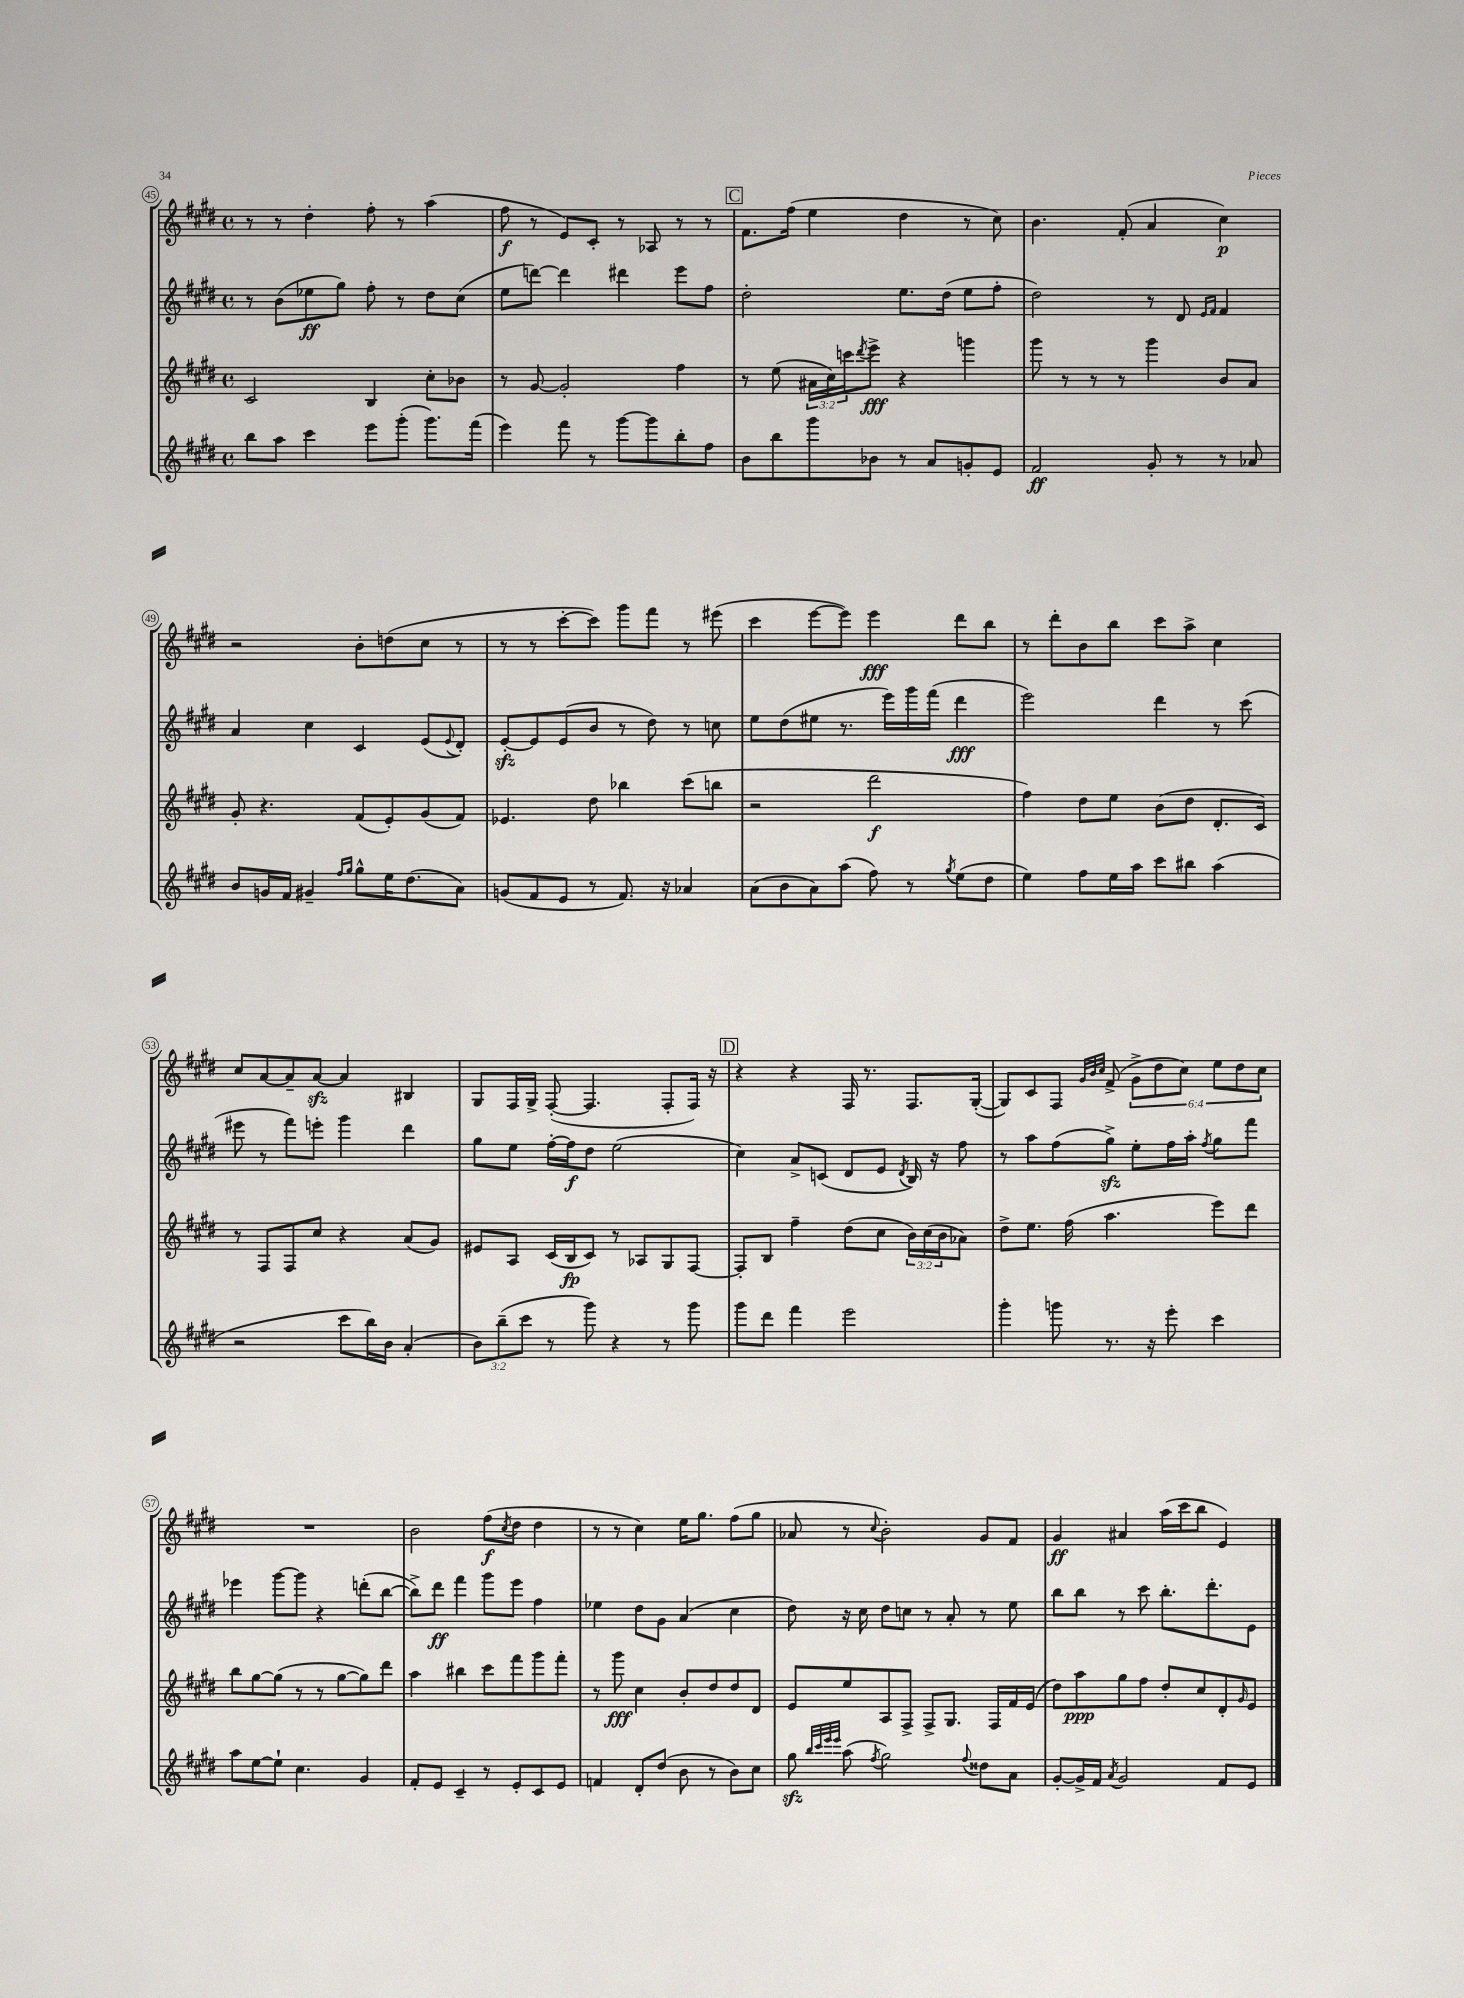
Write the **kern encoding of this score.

**kern	**dynam	**kern	**dynam	**kern	**dynam	**kern	**dynam
*part4	*part4	*part3	*part3	*part2	*part2	*part1	*part1
*staff4	*staff4	*staff3	*staff3	*staff2	*staff2	*staff1	*staff1
*clefG2	*	*clefG2	*	*clefG2	*	*clefG2	*
*k[f#c#g#d#]	*	*k[f#c#g#d#]	*	*k[f#c#g#d#]	*	*k[f#c#g#d#]	*
*M4/4	*	*M4/4	*	*M4/4	*	*M4/4	*
*met(c)	*	*met(c)	*	*met(c)	*	*met(c)	*
=45	=45	=45	=45	=45	=45	=45	=45
8bb\L	.	2c#/	.	8r	.	8r	.
8aa\J	.	.	.	(8b\L	.	8r	.
4ccc#\	.	.	.	8ee-X\	ff	4dd#'\	.
.	.	.	.	8gg#\J)	.	.	.
8eee\L	.	4B/	.	8ff#'\	.	8ff#'\	.
(8ggg#'\J	.	.	.	8r	.	8r	.
8.ggg#\L)	.	8cc#'\L	.	8dd#\L	.	(4aa\	.
.	.	8b-X\J	.	(8cc#\J	.	.	.
(16fff#\Jk	.	.	.	.	.	.	.
=46	=46	=46	=46	=46	=46	=46	=46
4eee\)	.	8r	.	8ee\L	.	8ff#\	f
.	.	[8g#/	.	[8dddn\J)	.	8r	.
8fff#\	.	2g#'/]	.	4ddd\]	.	8e/L)	.
8r	.	.	.	.	.	8c#'/J	.
[8ggg#\L	.	.	.	4ddd#X\	.	8r	.
8ggg#\]	.	.	.	.	.	8A-X/	.
8bb'\	.	4ff#\	.	8eee\L	.	8r	.
8ff#\J	.	.	.	8ff#\J	.	8r	.
!!LO:REH:place=s1:t=C
=47	=47	=47	=47	=47	=47	=47	=47
8b\L	.	8r	.	2dd#'\	.	8.f#\L	.
8bb\	.	(8ee\	.	.	.	.	.
.	.	.	.	.	.	(16ff#\Jk	.
8ggg#\	.	24a#X\LL	.	.	.	4ee\	.
.	.	24cc#\)	.	.	.	.	.
.	.	24cccn\J	.	.	.	.	.
.	.	8qddd#/	.	.	.	.	.
8b-X\J	.	8eee^\J	fff	.	.	.	.
8r	.	4r	.	8.ee\L	.	4dd#\	.
8a/L	.	.	.	.	.	.	.
.	.	.	.	(16dd#\Jk	.	.	.
8gn'/	.	4gggn\	.	8ee\L	.	8r	.
8e/J	.	.	.	8ff#'\J	.	8cc#\)	.
=48	=48	=48	=48	=48	=48	=48	=48
2f#/	ff	8ggg#\	.	2dd#\)	.	4.b\	.
.	.	8r	.	.	.	.	.
.	.	8r	.	.	.	.	.
.	.	8r	.	.	.	(8f#'/	.
8g#'/	.	4ggg#\	.	8r	.	4a/	.
8r	.	.	.	8d#/	.	.	.
.	.	.	.	16qqe/LL	.	.	.
.	.	.	.	16qqf#/JJ	.	.	.
8r	.	8b/L	.	4f#/	.	4cc#\)	p
8a-X/	.	8a/J	.	.	.	.	.
!!LO:LB:g=z
=49	=49	=49	=49	=49	=49	=49	=49
8b/L	.	8g#'/	.	4a/	.	2r	.
16gn/L	.	4.r	.	.	.	.	.
16f#/JJ	.	.	.	.	.	.	.
4g#X~/	.	.	.	4cc#\	.	.	.
16qqff#/LL	.	.	.	.	.	.	.
16qqgg#/JJ	.	.	.	.	.	.	.
8gg#^^\L	.	(8f#/L	.	4c#/	.	8b'\L	.
16ee\K	.	8e'/)	.	.	.	(8ddn\	.
(8.dd#\	.	.	.	.	.	.	.
.	.	(8g#/	.	(8e/L	.	8cc#\J	.
.	.	.	.	8qqe/	.	.	.
8a\J)	.	8f#/J)	.	8d#'/J)	.	8r	.
=50	=50	=50	=50	=50	=50	=50	=50
(8gn/L	.	4.e-X/	.	[8ezz'/L	.	8r	.
8f#/	.	.	.	8e/]	.	8r	.
8e/J	.	.	.	(8e/	.	[8ccc#'\L	.
8r	.	8dd#\	.	8b/J	.	8ccc#\J])	.
8.f#/)	.	4bb-X\	.	8r	.	8ggg#\L	.
.	.	.	.	8dd#\)	.	8fff#\J	.
16r	.	.	.	.	.	.	.
4a-X/	.	(8ccc#\L	.	8r	.	8r	.
.	.	8bbn\J	.	8ccn\	.	(8eee#X\	.
=51	=51	=51	=51	=51	=51	=51	=51
(8a\L	.	2r	.	8ee\L	.	4ccc#\	.
8b\	.	.	.	(8dd#\	.	.	.
8a\)	.	.	.	8ee#X\J	.	[8eee\L	.
(8aa\J	.	.	.	8.r	.	8eee\J])	.
8ff#\)	.	2ddd#\	f	.	.	4eee\	fff
.	.	.	.	16eee\LL)	.	.	.
8r	.	.	.	16ggg#\	.	.	.
.	.	.	.	(16fff#\JJ	.	.	.
8qgg#/	.	.	.	.	.	.	.
(8ee\L	.	.	.	4ddd#\	fff	8ddd#\L	.
8dd#\J	.	.	.	.	.	8bb\J	.
=52	=52	=52	=52	=52	=52	=52	=52
4ee\)	.	4ff#\)	.	2eee\)	.	8r	.
.	.	.	.	.	.	8ddd#'\L	.
8ff#\L	.	8dd#\L	.	.	.	8b\	.
16ee\L	.	8ee\J	.	.	.	8bb\J	.
16aa\JJ	.	.	.	.	.	.	.
8ccc#\L	.	(8b\L	.	4ddd#\	.	8ccc#\L	.
8bb#X\J	.	8dd#\J	.	.	.	8aa^\J	.
(4aa\	.	8.d#'/L	.	8r	.	4cc#\	.
.	.	.	.	(8ccc#\	.	.	.
.	.	16c#/Jk)	.	.	.	.	.
!!LO:LB:g=z
=53	=53	=53	=53	=53	=53	=53	=53
2r	.	8r	.	8eee#X\	.	8cc#/L	.
.	.	8F#/L	.	8r	.	[8a/	.
.	.	8F#/	.	8fff#\L)	.	8a~/]	.
.	.	8cc#/J	.	8eeen'\J	.	[8azz/J	.
8ccc#\L	.	4r	.	4ggg#\	.	4a/]	.
16bb\L)	.	.	.	.	.	.	.
16b\JJ	.	.	.	.	.	.	.
(4a'/	.	(8a/L	.	4ddd#\	.	4B#X/	.
.	.	8g#/J)	.	.	.	.	.
=54	=54	=54	=54	=54	=54	=54	=54
12b\L)	.	8e#X/L	.	8gg#\L	.	8G#/L	.
(12bb~\	.	.	.	.	.	.	.
.	.	8A/J	.	8ee\J	.	16F#/L	.
12ccc#\J	.	.	.	.	.	.	.
.	.	.	.	.	.	16G#^/JJ	.
8r	.	(16c#/LL	.	[16ff#'\LL	.	([8F#'/	.
.	.	16B/J	fp	16ff#\J]	f	.	.
8ggg#\)	.	8c#/J)	.	8dd#\J	.	4.F#/]	.
4r	.	8r	.	(2ee\	.	.	.
.	.	8A-X/L	.	.	.	.	.
8r	.	8G#/	.	.	.	8F#'/L	.
8ggg#\	.	[8F#/J	.	.	.	16F#/Jk)	.
.	.	.	.	.	.	16r	.
!!LO:REH:place=s1:t=D
=55	=55	=55	=55	=55	=55	=55	=55
8ggg#\L	.	8F#'/L]	.	4cc#\)	.	4r	.
8ddd#\J	.	8B/J	.	.	.	.	.
4fff#\	.	4ff#~\	.	8a^/L	.	4r	.
.	.	.	.	(8cn/J	.	.	.
2eee\	.	(8dd#\L	.	8d#/L	.	16F#/	.
.	.	.	.	.	.	8.r	.
.	.	8cc#\J	.	8e/J	.	.	.
.	.	.	.	8qd#/	.	.	.
.	.	24b\LL)	.	16B/)	.	8.F#/L	.
.	.	(24cc#\	.	.	.	.	.
.	.	.	.	16r	.	.	.
.	.	24b\J	.	.	.	.	.
.	.	8a-X\J)	.	8ff#\	.	.	.
.	.	.	.	.	.	([16G#'/Jk	.
=56	=56	=56	=56	=56	=56	=56	=56
4ggg#'\	.	8dd#^\L	.	8r	.	8G#/L])	.
.	.	8.ee\J	.	8aa\L	.	8c#/	.
8gggn\	.	.	.	(8ff#\	.	8F#/J	.
.	.	(16ff#\	.	.	.	.	.
.	.	.	.	.	.	32qqg#/LLL	.
.	.	.	.	.	.	32qqb/	.
.	.	.	.	.	.	32qqcc#/JJJ	.
8.r	.	4.aa\	.	8gg#zz^\J)	.	(8f#^/	.
.	.	.	.	8ee'\L	.	12g#^\L	.
16r	.	.	.	.	.	.	.
.	.	.	.	.	.	12dd#\	.
8eee'\	.	.	.	16ff#\L	.	.	.
.	.	.	.	.	.	12cc#\J)	.
.	.	.	.	16aa'\JJ	.	.	.
.	.	.	.	8qff#/	.	.	.
4ccc#\	.	8eee\L)	.	8gg#\L	.	12ee\L	.
.	.	.	.	.	.	12dd#\	.
.	.	8ddd#\J	.	8fff#\J	.	.	.
.	.	.	.	.	.	12cc#\J	.
!!LO:LB:g=z
=57	=57	=57	=57	=57	=57	=57	=57
8aa\L	.	8bb\L	.	4eee-X\	.	1r	.
[8ee\	.	[8gg#\	.	.	.	.	.
8ee`\J]	.	(8gg#\J]	.	[8ggg#\L	.	.	.
4.cc#\	.	8r	.	8ggg#\J]	.	.	.
.	.	8r	.	4r	.	.	.
.	.	[8gg#\L	.	.	.	.	.
4g#/	.	8gg#\])	.	(8dddn'\L	.	.	.
.	.	8ddd#\J	.	[8bb\J	.	.	.
=58	=58	=58	=58	=58	=58	=58	=58
8f#'/L	.	4aa\	.	8bb^\L])	.	2b\	.
8e/J	.	.	.	8ddd#\J	ff	.	.
4c#~/	.	4bb#X\	.	4fff#\	.	.	.
8r	.	8ccc#\L	.	8ggg#\L	.	(8ff#\L	f
.	.	.	.	.	.	8qcc#/	.
8e'/L	.	8fff#\	.	8eee\J	.	8dd#\J	.
8c#/	.	8ggg#\	.	4ff#\	.	4dd#\	.
8e/J	.	8fff#'\J	.	.	.	.	.
=59	=59	=59	=59	=59	=59	=59	=59
4fn/	.	8r	.	4ee-X\	.	8r	.
.	.	8ggg#\	fff	.	.	8r	.
8d#'/L	.	4cc#\	.	8dd#\L	.	4cc#\)	.
(8dd#/J	.	.	.	8g#\J	.	.	.
8b\	.	8b'/L	.	(4a/	.	16ee\KL	.
.	.	.	.	.	.	8.gg#\J	.
8r	.	8dd#/	.	.	.	.	.
8b\L)	.	8dd#/	.	4cc#\	.	(8ff#\L	.
8cc#\J	.	8d#/J	.	.	.	8gg#\J	.
=60	=60	=60	=60	=60	=60	=60	=60
8gg#zz\	.	8e/L	.	8dd#\)	.	8a-X/	.
32qqbb/LLL	.	.	.	.	.	.	.
32qqccc#/	.	.	.	.	.	.	.
32qqeee/	.	.	.	.	.	.	.
32qqeee/JJJ	.	.	.	.	.	.	.
(8aa\	.	8ee/	.	16r	.	8r	.
.	.	.	.	16cc#\	.	.	.
8qff#/	.	.	.	.	.	8qqcc#/	.
2gg#\)	.	8A/	.	8dd#\L	.	2b'\)	.
.	.	8F#^/J	.	8ccn\J	.	.	.
.	.	8F#^/L	.	8r	.	.	.
.	.	8.G#/J	.	8a'/	.	.	.
8qqff#/	.	.	.	.	.	.	.
8dd##X\L	.	.	.	8r	.	8g#/L	.
.	.	16F#/LL	.	.	.	.	.
8a\J	.	16f#/	.	8ee\	.	8f#/J	.
.	.	(16e/JJ	.	.	.	.	.
=61	=61	=61	=61	=61	=61	=61	=61
[8g#'/L	.	8dd#\L)	.	8bb\L	.	4g#/	ff
16g#^/L]	.	8aa\	ppp	8bb\J	.	.	.
16f#/JJ	.	.	.	.	.	.	.
8qa/	.	.	.	.	.	.	.
2g#/	.	8gg#\	.	8r	.	4a#X/	.
.	.	8ff#\J	.	8ccc#\	.	.	.
.	.	8dd#'/L	.	8.bb'\L	.	(16aa\LL	.
.	.	.	.	.	.	16ccc#\J	.
.	.	8cc#/	.	.	.	8bb\J	.
.	.	.	.	8.ddd#'\	.	.	.
8f#/L	.	8d#'/	.	.	.	4e/)	.
.	.	16qqg#/	.	.	.	.	.
8e/J	.	8e/J	.	8e\J	.	.	.
==	==	==	==	==	==	==	==
*-	*-	*-	*-	*-	*-	*-	*-
